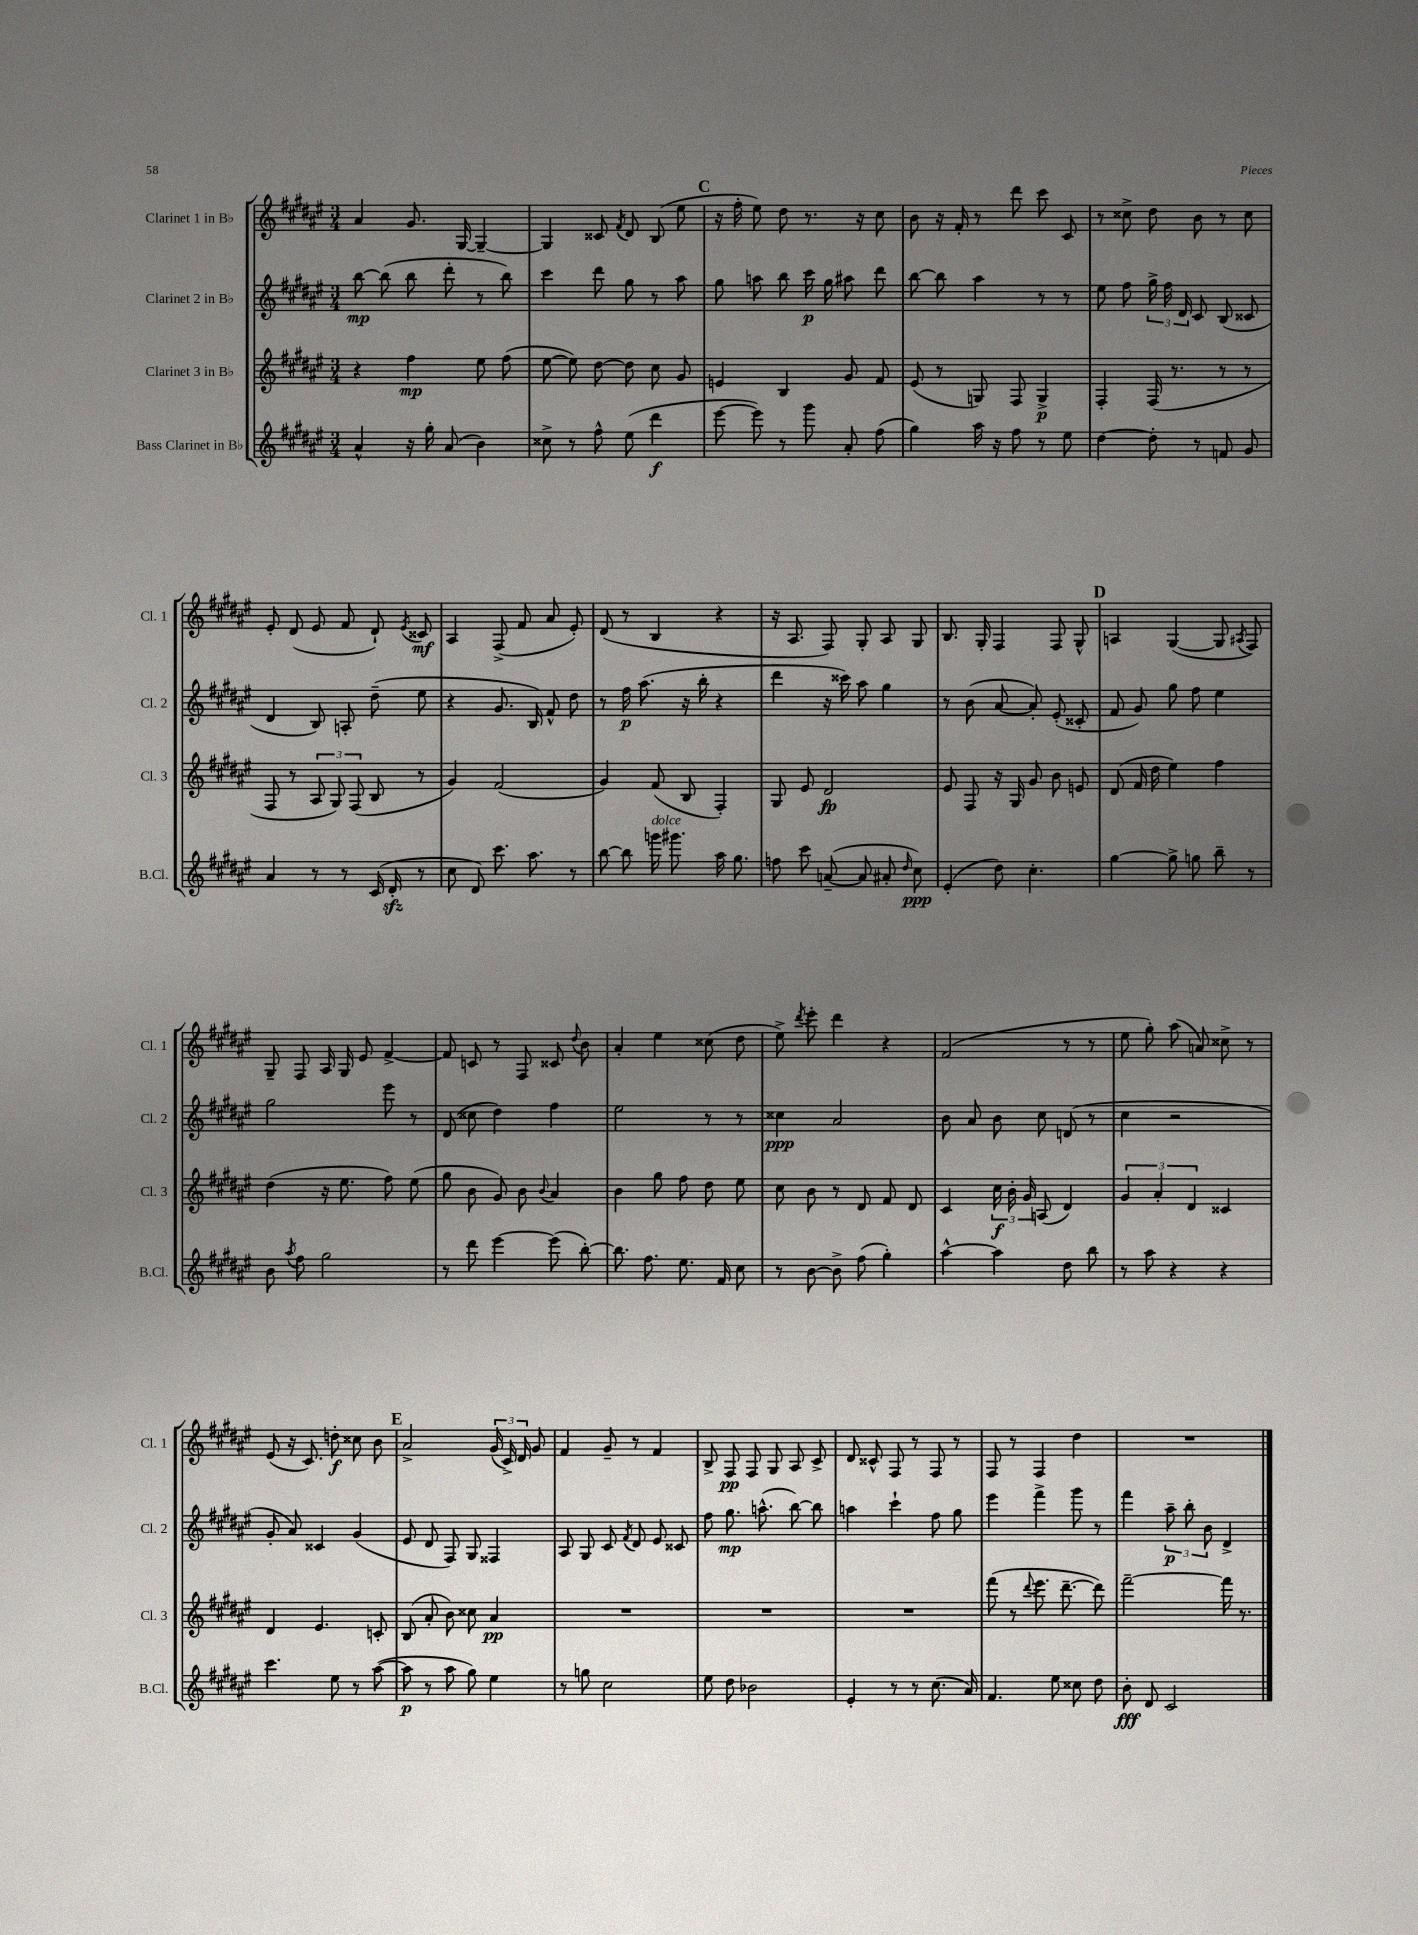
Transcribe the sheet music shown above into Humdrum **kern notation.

**kern	**dynam	**kern	**dynam	**kern	**dynam	**kern	**dynam
*part4	*part4	*part3	*part3	*part2	*part2	*part1	*part1
*staff4	*staff4	*staff3	*staff3	*staff2	*staff2	*staff1	*staff1
*I"Bass Clarinet in B♭	*	*I"Clarinet 3 in B♭	*	*I"Clarinet 2 in B♭	*	*I"Clarinet 1 in B♭	*
*I'B.Cl.	*	*I'Cl. 3	*	*I'Cl. 2	*	*I'Cl. 1	*
*clefG2	*	*clefG2	*	*clefG2	*	*clefG2	*
*k[f#c#g#d#a#e#]	*	*k[f#c#g#d#a#e#]	*	*k[f#c#g#d#a#e#]	*	*k[f#c#g#d#a#e#]	*
*M3/4	*	*M3/4	*	*M3/4	*	*M3/4	*
=83	=83	=83	=83	=83	=83	=83	=83
4a#^^/	.	4r	.	[8bb\	mp	4a#/	.
.	.	.	.	(8bb\]	.	.	.
16r	.	4ff#\	mp	8bb\	.	8.g#/	.
16gg#'\	.	.	.	.	.	.	.
(8a#/	.	.	.	8ddd#'\	.	.	.
.	.	.	.	.	.	[16G#/	.
4b\)	.	8ee#\	.	8r	.	4G#~/_	.
.	.	(8ff#\	.	8bb\)	.	.	.
=84	=84	=84	=84	=84	=84	=84	=84
8cc##X^\	.	[8ee#\	.	4ccc#\	.	4G#/]	.
8r	.	8ee#\])	.	.	.	.	.
8ff#^^\	.	[8dd#\	.	8ddd#\	.	8c##X/	.
.	.	.	.	.	.	8qf#/	.
(8ee#\	.	8dd#\]	.	8gg#\	.	8d#/	.
4ddd#\	f	8cc#\	.	8r	.	(8B/	.
.	.	8g#/	.	8aa#\	.	8ee#\	.
!!LO:REH:place=s1:t=C
=85	=85	=85	=85	=85	=85	=85	=85
[8eee#\	.	4en/	.	8gg#\	.	16r	.
.	.	.	.	.	.	16ff#'\	.
8eee#\])	.	.	.	8aan\	.	8ee#\)	.
8r	.	4B/	.	8bb\	.	8dd#\	.
8ggg#\	.	.	.	16ccc#\	p	8.r	.
.	.	.	.	16gg#\	.	.	.
8a#'/	.	8g#/	.	8aa#X\	.	.	.
.	.	.	.	.	.	16r	.
(8ff#\	.	8f#/	.	8ddd#\	.	8cc#\	.
=86	=86	=86	=86	=86	=86	=86	=86
4gg#\)	.	(8e#/	.	[8bb\	.	8b\	.
.	.	8r	.	8bb\]	.	16r	.
.	.	.	.	.	.	16f#'/	.
16aa#\	.	8Gn/)	.	4aa#\	.	8r	.
16r	.	.	.	.	.	.	.
8ff#\	.	8F#/	.	.	.	8ddd#\	.
8r	.	4G^/	p	8r	.	8ccc#\	.
8ee#\	.	.	.	8r	.	8c#/	.
=87	=87	=87	=87	=87	=87	=87	=87
[4dd#\	.	4F#'/	.	8ee#\	.	8r	.
.	.	.	.	8ff#\	.	8cc##X^\	.
8dd#'\]	.	(16F#/	.	24gg#^\	.	8dd#\	.
.	.	.	.	24ff#\	.	.	.
.	.	8.r	.	.	.	.	.
.	.	.	.	24d#/	.	.	.
8r	.	.	.	8c#/	.	8b\	.
8fn/	.	8r	.	(8B/	.	8r	.
8g#/	.	8r	.	8c##X/	.	8cc##\	.
!!LO:LB:g=z
=88	=88	=88	=88	=88	=88	=88	=88
4a#/	.	8F#/	.	4d#/	.	8e#'/	.
.	.	8r	.	.	.	(8d#/	.
8r	.	12A#/	.	8B/)	.	8e#/	.
.	.	12G#/)	.	.	.	.	.
8r	.	.	.	8An'/	.	8f#/	.
.	.	(12F#/	.	.	.	.	.
(16c#/	.	8B/	.	(8dd#~\	.	8d#`/)	.
16d#zz'/	.	.	.	.	.	.	.
.	.	.	.	.	.	8qe#/	.
8r	.	8r	.	8ee#\	.	8c##X/	mf
=89	=89	=89	=89	=89	=89	=89	=89
8cc#\	.	4g#/)	.	4r	.	4A#/	.
8d#/)	.	.	.	.	.	.	.
8.ccc#\	.	(2f#/	.	8.g#/	.	(8F#^/	.
.	.	.	.	.	.	8f#/	.
8.aa#\	.	.	.	16B/)	.	.	.
.	.	.	.	8f#^^/	.	8a#/	.
8r	.	.	.	8dd#\	.	8e#'/)	.
=90	=90	=90	=90	=90	=90	=90	=90
[8bb\	.	4g#/)	.	8r	.	(8d#/	.
8bb\]	.	.	.	16ff#\	p	8r	.
.	.	.	.	(8.aa#\	.	.	.
!LO:TX:a:i:t=dolce	!	!	!	!	!	!	!
16gggn\	.	(8f#/	.	.	.	4B/	.
8.ggg#X\	.	.	.	.	.	.	.
.	.	8B/	.	16r	.	.	.
.	.	.	.	16bb'\	.	.	.
16aa#\	.	4F#'/)	.	4r	.	4r	.
8.gg#\	.	.	.	.	.	.	.
=91	=91	=91	=91	=91	=91	=91	=91
8ffn\	.	8G#/	.	4ddd#\	.	16r	.
.	.	.	.	.	.	8.A#/	.
8ccc#\	.	8e#/	.	.	.	.	.
([8an~/	.	2d#/	fp	16r	.	8F#/)	.
.	.	.	.	16ccc##X\)	.	.	.
8a/]	.	.	.	8aa#\	.	8G#'/	.
8a#X'/	.	.	.	4gg#\	.	8A#/	.
16qqdd#/	.	.	.	.	.	.	.
8cc#\)	ppp	.	.	.	.	8G#/	.
=92	=92	=92	=92	=92	=92	=92	=92
(4e#'/	.	8e#/	.	8r	.	8.B/	.
.	.	8F#/	.	(8b\	.	.	.
.	.	.	.	.	.	16G#'/	.
8dd#\)	.	16r	.	[8a#/	.	4F#/	.
.	.	16G#/	.	.	.	.	.
4.cc#'\	.	8g#/	.	8a#'/])	.	.	.
.	.	8b\	.	(8e#'/	.	8F#/	.
.	.	8en/	.	8c##X'/	.	8G#^^/	.
!!LO:REH:place=s1:t=D
=93	=93	=93	=93	=93	=93	=93	=93
[4gg#\	.	(8d#/	.	8f#/	.	4An/	.
.	.	16f#/	.	8g#/)	.	.	.
.	.	16dd#\	.	.	.	.	.
8gg#^\]	.	4ee#\)	.	8gg#\	.	([4G#/	.
8ggn\	.	.	.	8ff#\	.	.	.
8bb~\	.	4ff#\	.	4ee#\	.	8G#/]	.
.	.	.	.	.	.	8qA#X/	.
8r	.	.	.	.	.	8F#/)	.
!!LO:LB:g=z
=94	=94	=94	=94	=94	=94	=94	=94
8b\	.	(4dd#\	.	2gg#\	.	8G#~/	.
8qaa#/	.	.	.	.	.	.	.
8ff#\	.	.	.	.	.	8F#/	.
2gg#\	.	16r	.	.	.	16A#/	.
.	.	8.ee#\	.	.	.	16G#/	.
.	.	.	.	.	.	8e#/	.
.	.	8ff#\)	.	8eee#\	.	[4f#^/	.
.	.	(8ee#\	.	8r	.	.	.
=95	=95	=95	=95	=95	=95	=95	=95
8r	.	8gg#\	.	(8d#/	.	8f#/]	.
8ddd#\	.	8b\	.	8cc##X\	.	8cn/	.
[4eee#\	.	8g#/)	.	4dd#\)	.	8r	.
.	.	8b\	.	.	.	8F#/	.
.	.	8qqb/	.	.	.	.	.
(8eee#\]	.	4a#/	.	4ff#\	.	8c##X/	.
.	.	.	.	.	.	8qqdd#/	.
[8bb'\)	.	.	.	.	.	8b\	.
=96	=96	=96	=96	=96	=96	=96	=96
8.bb\]	.	4b\	.	2ee#\	.	4a#'/	.
8.ff#\	.	.	.	.	.	.	.
.	.	8gg#\	.	.	.	4ee#\	.
8.ee#\	.	8ff#\	.	.	.	.	.
.	.	8dd#\	.	8r	.	(8cc##X\	.
16f#/	.	.	.	.	.	.	.
8cc#\	.	8ee#\	.	8r	.	8dd#\	.
=97	=97	=97	=97	=97	=97	=97	=97
8r	.	8cc#\	.	4cc##X\	ppp	8ee#^\)	.
.	.	.	.	.	.	8qddd#/	.
[8b\	.	8b\	.	.	.	8eee#'\	.
8b^\]	.	8r	.	2a#/	.	4ddd#\	.
(8ff#\	.	8d#/	.	.	.	.	.
4gg#'\)	.	8f#/	.	.	.	4r	.
.	.	8d#/	.	.	.	.	.
=98	=98	=98	=98	=98	=98	=98	=98
[4aa#^^\	.	4c#/	.	8b\	.	(2f#/	.
.	.	.	.	8a#/	.	.	.
4aa#\]	.	24cc#\	f	8b\	.	.	.
.	.	24b'\	.	.	.	.	.
.	.	24g#/	.	.	.	.	.
.	.	(8An/	.	8cc#\	.	.	.
8dd#\	.	4d#/)	.	(8dn/	.	8r	.
8bb\	.	.	.	8r	.	8r	.
=99	=99	=99	=99	=99	=99	=99	=99
8r	.	6g#/	.	4cc#\	.	8ee#\	.
8aa#\	.	.	.	.	.	8gg#'\)	.
.	.	6a#'/	.	.	.	.	.
4r	.	.	.	2r	.	(8aa#\	.
.	.	6d#/	.	.	.	.	.
.	.	.	.	.	.	8an/)	.
4r	.	4c##X/	.	.	.	8cc##X^\	.
.	.	.	.	.	.	8r	.
!!LO:LB:g=z
=100	=100	=100	=100	=100	=100	=100	=100
4.ccc#\	.	4d#/	.	8g#'/	.	(8e#/	.
.	.	.	.	8a#/)	.	16r	.
.	.	.	.	.	.	8.c#/)	.
.	.	4.e#/	.	4c##X/	.	.	.
8ee#\	.	.	.	.	.	8ddn'\	f
8r	.	.	.	(4g#/	.	8cc##X\	.
([8aa#\	.	8cn'/	.	.	.	8b\	.
!!LO:REH:place=s1:t=E
=101	=101	=101	=101	=101	=101	=101	=101
8aa#\]	p	(8B/	.	8e#/	.	2a#^/	.
8r	.	8a#'/	.	8d#/	.	.	.
8aa#\	.	8b\)	.	8F#/)	.	.	.
8gg#\)	.	8cc##X\	.	8G#/	.	.	.
4ee#\	.	4a#/	pp	4F##X/	.	(24g#/	.
.	.	.	.	.	.	24c#^/)	.
.	.	.	.	.	.	24d#/	.
.	.	.	.	.	.	8g#/	.
=102	=102	=102	=102	=102	=102	=102	=102
8r	.	2.r	.	8A#/	.	4f#/	.
8ggn\	.	.	.	8G#/	.	.	.
2cc#\	.	.	.	8c#/	.	8g#~/	.
.	.	.	.	8qf#/	.	.	.
.	.	.	.	8d#/	.	8r	.
.	.	.	.	8e#/	.	4f#/	.
.	.	.	.	8c##X/	.	.	.
=103	=103	=103	=103	=103	=103	=103	=103
8ee#\	.	2.r	.	8ff#\	.	8B^/	.
8dd#\	.	.	.	8.gg#\	mp	8F#/	pp
2b-X\	.	.	.	.	.	8F#/	.
.	.	.	.	(8.aan^^\	.	.	.
.	.	.	.	.	.	8G#/	.
.	.	.	.	[8bb\)	.	8A#/	.
.	.	.	.	8bb\]	.	8c#^/	.
=104	=104	=104	=104	=104	=104	=104	=104
4e#'/	.	2.r	.	4aan\	.	8d#/	.
.	.	.	.	.	.	8c##X^^/	.
8r	.	.	.	4ccc#`\	.	8F#/	.
8r	.	.	.	.	.	8r	.
(8.cc#\	.	.	.	8ff#\	.	8F#/	.
.	.	.	.	8gg#\	.	8r	.
16a#/)	.	.	.	.	.	.	.
=105	=105	=105	=105	=105	=105	=105	=105
4.f#/	.	(8fff#\	.	4eee#\	.	8F#/	.
.	.	8r	.	.	.	8r	.
.	.	8qqddd#/	.	.	.	.	.
.	.	8.eee#\	.	4fff#^\	.	4F#/	.
8ee#\	.	.	.	.	.	.	.
.	.	[8.ddd#~\	.	.	.	.	.
8cc##X\	.	.	.	8ggg#\	.	4dd#\	.
8dd#\	.	8ddd#\])	.	8r	.	.	.
=106	=106	=106	=106	=106	=106	=106	=106
8b'\	fff	[2fff#~\	.	4fff#\	.	2.r	.
8d#/	.	.	.	.	.	.	.
2c#/	.	.	.	12aa#~\	p	.	.
.	.	.	.	12bb'\	.	.	.
.	.	.	.	12b\	.	.	.
.	.	16fff#\]	.	4d#^/	.	.	.
.	.	8.r	.	.	.	.	.
==	==	==	==	==	==	==	==
*-	*-	*-	*-	*-	*-	*-	*-
